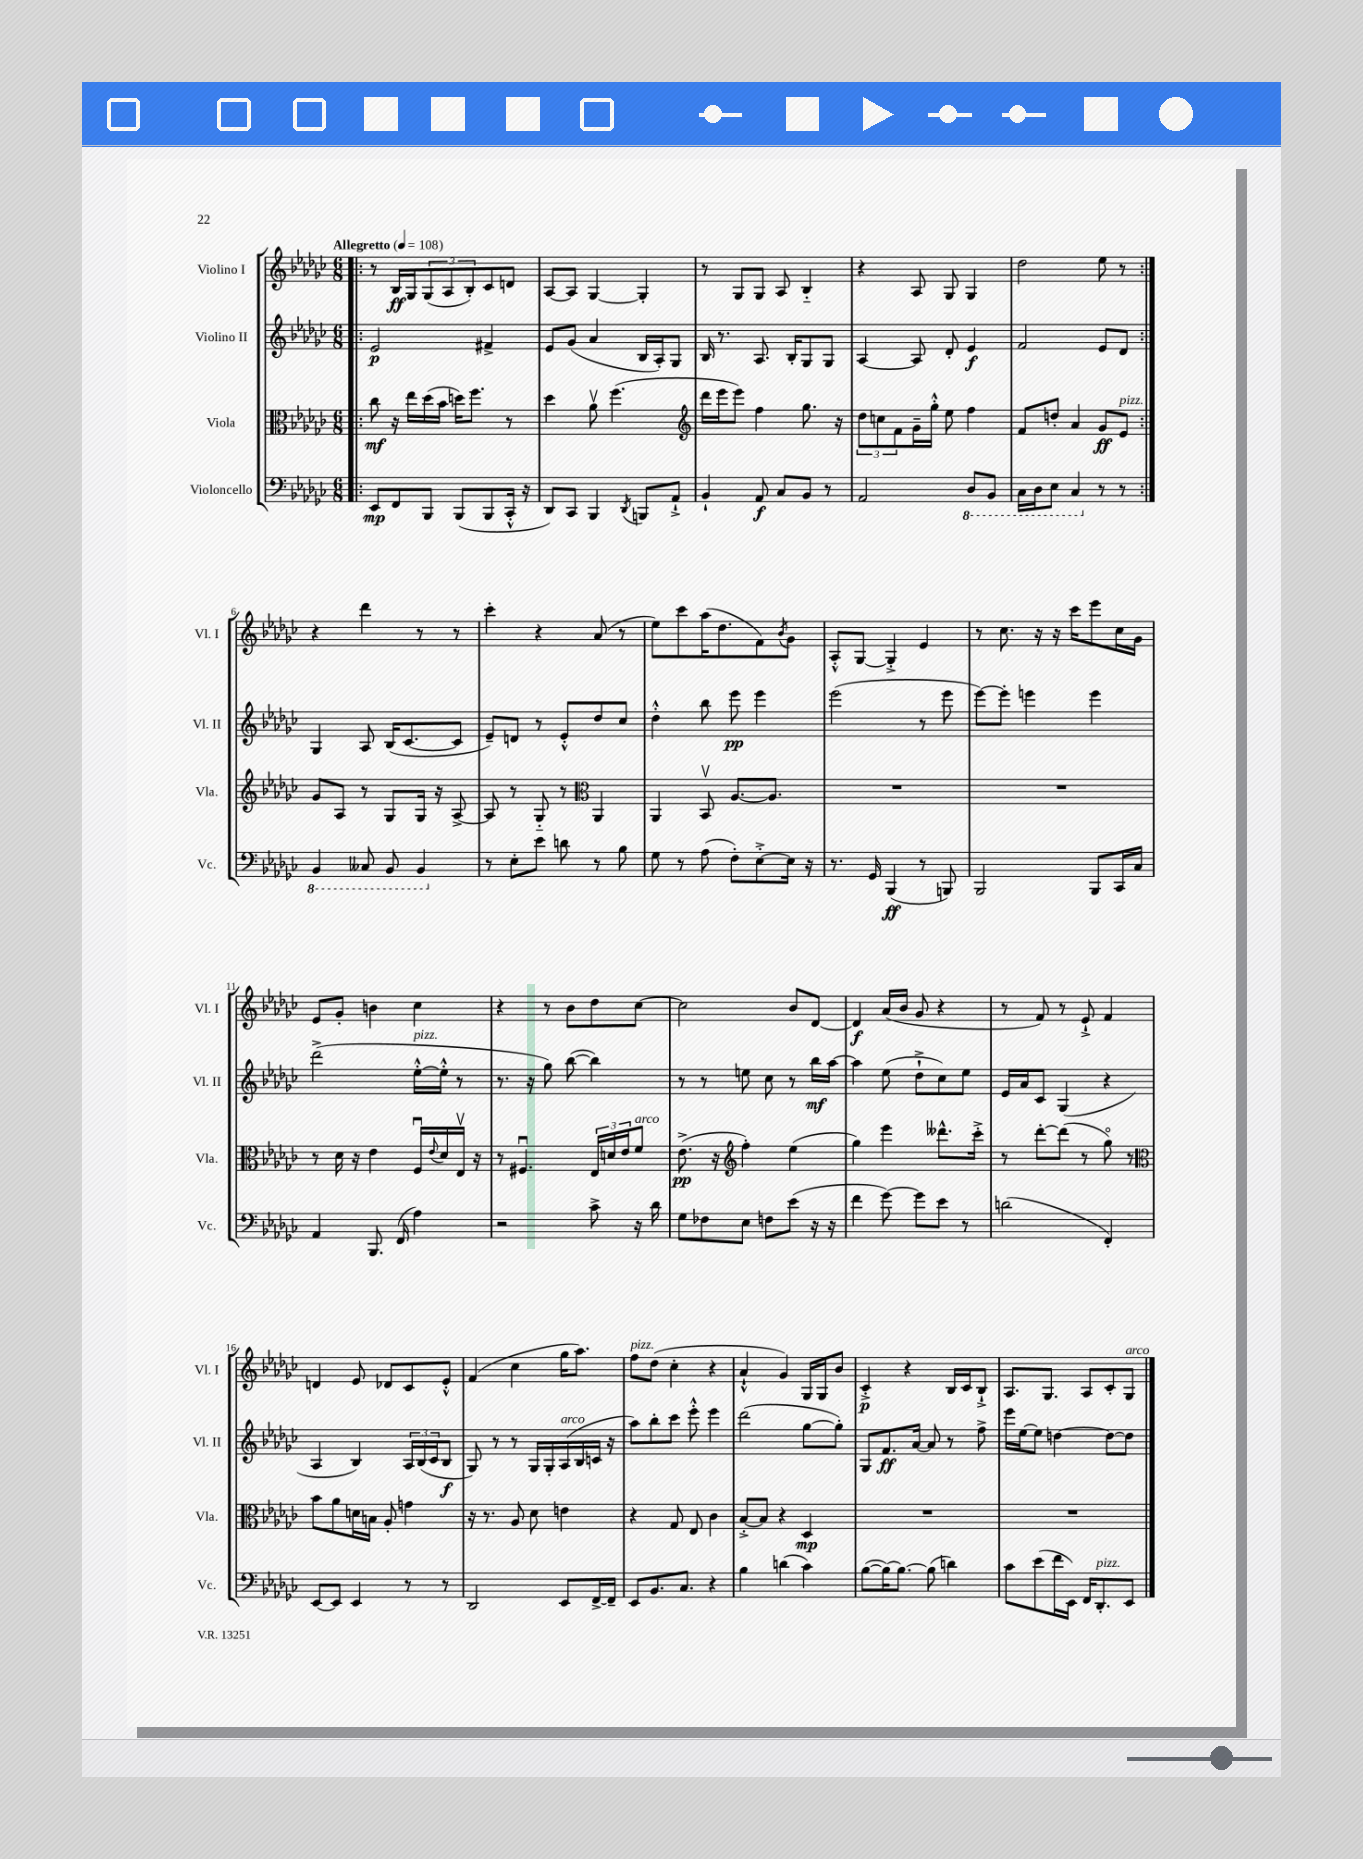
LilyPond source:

<<
\new StaffGroup <<
\new Staff = "s0" \with { instrumentName = "Violino I" shortInstrumentName = "Vl. I" } {
    \clef treble \key ges \major \numericTimeSignature \time 6/8 \tempo "Allegretto" 4 = 108
    \repeat volta 2 { \bar ".|:" r8 bes16\ff ges16 \tuplet 3/2 { ges8( aes8 bes8-.) } ces'8 d'8 |
    aes8~ aes8 ges4~ ges4-. |
    r8 ges8 ges8 aes8 bes4-_ |
    r4 aes8 ges8 ges4 |
    des''2 ees''8 r8 | }
    r4 des'''4 r8 r8 |
    ces'''4-. r4 aes'8( r8 |
    ees''8) ces'''8 aes''16( des''8. f'8) \acciaccatura { bes'8 } ges'8 |
    aes8-.-^ ges8~ ges4-.-> ees'4 |
    r8 ces''8. r16 r16 ces'''16 ees'''8 ces''16 ges'16 |
    ees'8 ges'8-. b'4 ces''4 |
    r4 r8 bes'8 des''8 ces''8~ |
    ces''2 bes'8 des'8~ |
    des'4\f aes'16( bes'16 ges'8 r4 |
    r8 f'8) r8 ees'8-!-> f'4 |
    d'4 ees'8 des'8 ces'8 ees'8-.-^ |
    f'4( ces''4 ges''16 aes''8.) |
    f''8^\markup { \italic "pizz." } des''8( ces''4-. r4 |
    aes'4-!-^ ges'4) ges16 ges16 bes'8 |
    ces'4-.->\p r4 bes16 ces'16 bes8-!-> |
    aes8. ges8. aes8 ces'8-. ges8^\markup { \italic "arco" } \bar "|." |
}
\new Staff = "s1" \with { instrumentName = "Violino II" shortInstrumentName = "Vl. II" } {
    \clef treble \key ges \major \numericTimeSignature \time 6/8
    \repeat volta 2 { \bar ".|:" ees'2\p fis'4-> |
    ees'8 ges'8( aes'4 bes16 aes16-.) ges8 |
    bes16 r8. aes8. bes16-. ges8 ges8 |
    aes4~ aes8 des'8-. ees'4\f |
    f'2 ees'8 des'8 | }
    ges4 aes8 bes16( ces'8.~ ces'8 |
    ees'8--) d'8 r8 ees'8-.-^ des''8 ces''8 |
    des''4-.-^ bes''8 ees'''8\pp ees'''4 |
    ees'''2( r8 ees'''8 |
    ees'''8~) ees'''8-. e'''4 e'''4 |
    des'''2->( ees''16~-.-^^\markup { \italic "pizz." } ees''16-.-^ r8 |
    r8. r16 ges''8) bes''8~( bes''4) |
    r8 r8 e''8 ces''8 r8 bes''16\mf aes''16~ |
    aes''4 ees''8( des''8-!-> ces''8) ees''8 |
    ees'16 aes'16 ces'8 ges4( r4 |
    aes4 bes4) \tuplet 3/2 { aes16 bes16( ces'16 } bes8\f |
    ges8) r8 r8 ges16 ges16-. aes16^\markup { \italic "arco" }( bes16 c'16 r16 |
    aes''8) bes''8-. ces'''8 ees'''8-.-^ ees'''4 |
    des'''2( ges''8~ ges''8-.) |
    ges8 f'8.\ff aes'16~ aes'8 r8 f''8-> |
    ees'''16 ees''16~ ees''8 d''4~ d''8~ d''8 \bar "|." |
}
\new Staff = "s2" \with { instrumentName = "Viola" shortInstrumentName = "Vla." } {
    \clef alto \key ges \major \numericTimeSignature \time 6/8
    \repeat volta 2 { \bar ".|:" ces''8\mf r16 ees''16 des''16( bes'16 d''16) f''8. r8 |
    des''4 aes'8\upbow f''4.( |
    \clef treble des'''16 ees'''16 ees'''8) f''4 ges''8. r16 |
    \tuplet 3/2 { des''8 c''8 f'8 } ges'16-- ges''16-.-^ ees''8 f''4 |
    f'8 d''8-. aes'4 ges'8\ff ees'8^\markup { \italic "pizz." } | }
    ges'8 aes8 r8 ges8 ges16 r16 aes8~-> |
    aes8 r8 ges8-_ r8 \clef alto aes,4 |
    aes,4 bes,8\upbow aes8.~ aes8. |
    R2. |
    R2. |
    r8 des'16 r16 ees'4 f16\downbow \appoggiatura { ees'8 } des'16 ees16\upbow r16 |
    r8 fis4.\downbow \tuplet 3/2 { ees16 d'16 ees'16 } f'8^\markup { \italic "arco" } |
    ees'8.->\pp( r16 \clef treble f''4-.) ees''4( |
    ges''4) ees'''4 deses'''8.-^ ces'''16-.-> |
    r8 des'''8~-. des'''8( r8 ges''8\flageolet) r8 |
    \clef alto bes'8 aes'8 d'16 b16 aes8-. g'4 |
    r16 r8. aes8 des'8 e'4 |
    r4 ges8 ees8 ces'4 |
    bes8~-.-> bes8 r4 des4\mp |
    R2. |
    R2. \bar "|." |
}
\new Staff = "s3" \with { instrumentName = "Violoncello" shortInstrumentName = "Vc." } {
    \clef bass \key ges \major \numericTimeSignature \time 6/8
    \repeat volta 2 { \bar ".|:" ees,8\mp f,8 bes,,8 bes,,8( bes,,8 ces,16-.-^ r16 |
    des,8) ces,8 bes,,4 \acciaccatura { des,8 } b,,8 aes,8-!-> |
    bes,4-! aes,8\f ces8 bes,8 r8 |
    aes,2 \ottava #-1 des,8 bes,,8 |
    ces,16 des,16 ees,8 ces,4 \ottava #0 r8 r8 | }
    \ottava #-1 bes,,4 ceses,8 bes,,8 bes,,4 \ottava #0 |
    r8 ees8-. ees'8 d'8 r8 bes8 |
    ges8 r8 aes8( f8-.) ees8~-.-> ees16 r16 |
    r8. ges,16 bes,,4\ff( r8 b,,8) |
    bes,,2 bes,,8 ces,16 ces16 |
    aes,4 bes,,8. f,16( aes4) |
    r2 ces'8-> r16 des'16 |
    ges8 fes8 ees8 f8 ees'8( r16 r16 |
    f'4 ges'8~) ges'8 ees'8 r8 |
    d'2( f,4-.) |
    ees,8~ ees,8 ees,4 r8 r8 |
    des,2 ees,8 f,16~-> f,16-- |
    ees,8 bes,8. ces8. r4 |
    bes4 d'4( ces'4) |
    bes8~( bes16~) bes8.~ bes8( d'4) |
    ces'8 ees'8( f'16 ees,16) f,16 des,8.-.^\markup { \italic "pizz." } ees,8 \bar "|." |
}
>>
>>
